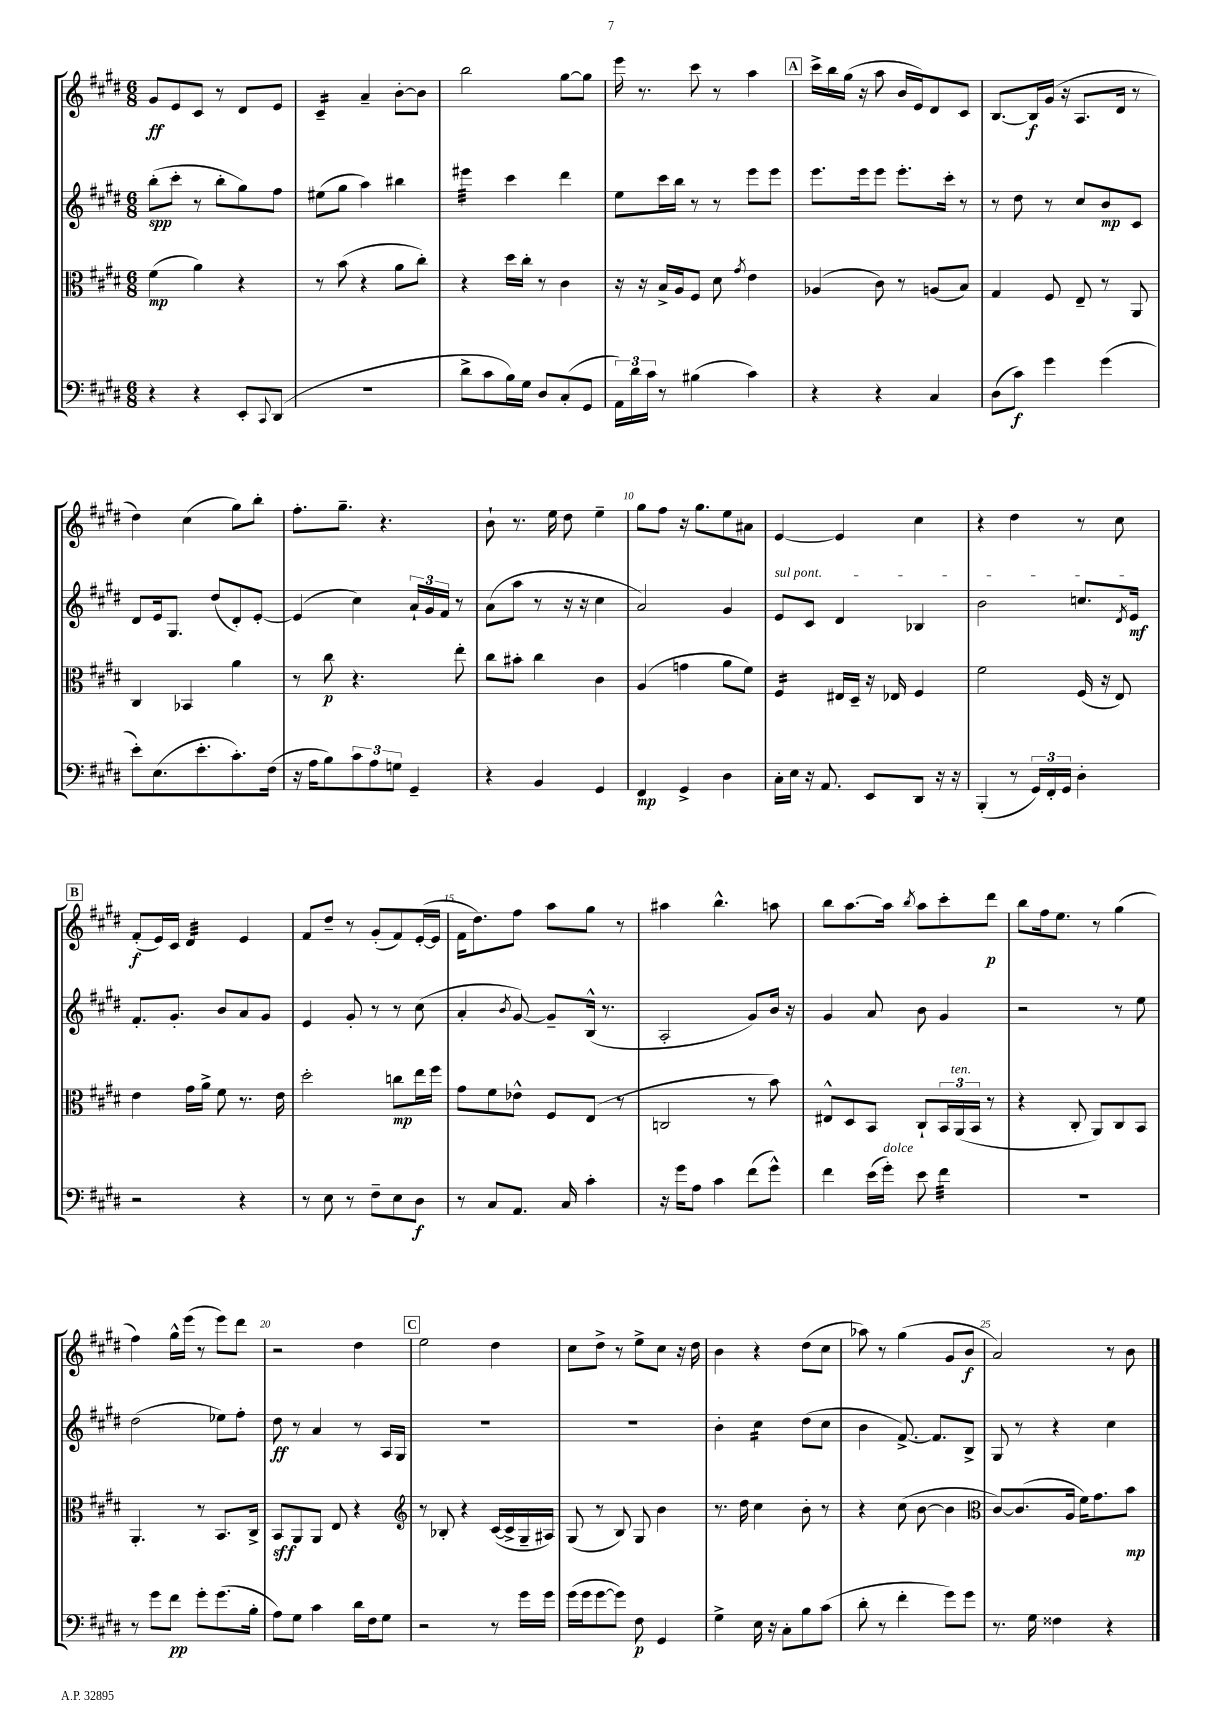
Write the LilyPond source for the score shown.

<<
\new StaffGroup <<
\new Staff = "s0" {
    \clef treble \key e \major \numericTimeSignature \time 6/8
    gis'8\ff e'8 cis'8 r8 dis'8 e'8 |
    cis'4:16-- a'4-- b'8~-. b'8 |
    b''2 gis''8~ gis''8 |
    e'''16 r8. cis'''8 r8 a''4 |
    \mark \markup { \box "A" } cis'''16-> b''16 gis''16( r16 a''8 b'16 e'16) dis'8 cis'8 |
    b8.~ b16\f gis'16( r16 a8. dis'16 r8 |
    dis''4) cis''4( gis''8) b''8-. |
    fis''8.-. gis''8.-- r4. |
    b'8-! r8. e''16 dis''8 e''4-- |
    gis''8 fis''8 r16 gis''8. e''8 ais'8 |
    e'4~ e'4 cis''4 |
    r4 dis''4 r8 cis''8 |
    \mark \markup { \box "B" } fis'8-.\f( e'16) cis'16 dis'4:32 e'4 |
    fis'8 dis''8-- r8 gis'8-.( fis'8) e'16~-.( e'16 |
    fis'16 dis''8.) fis''8 a''8 gis''8 r8 |
    ais''4 b''4.-^ a''8 |
    b''8 a''8.~ a''16 \acciaccatura { b''8 } a''8 cis'''8-. dis'''8\p |
    b''8 fis''16 e''8. r8 gis''4( |
    fis''4) gis''16-^ e'''16( r8 e'''8) dis'''8 |
    r2 dis''4 |
    \mark \markup { \box "C" } e''2 dis''4 |
    cis''8 dis''8-> r8 e''8-> cis''8 r16 dis''16 |
    b'4 r4 dis''8( cis''8 |
    aes''8) r8 gis''4( gis'8 b'8\f |
    a'2) r8 b'8 \bar "|." |
}
\new Staff = "s1" {
    \clef treble \key e \major \numericTimeSignature \time 6/8
    b''8-.\spp( cis'''8-. r8 b''8-. gis''8) fis''8 |
    eis''8( gis''8 a''4) bis''4 |
    eis'''4:32 cis'''4 dis'''4 |
    e''8 cis'''16 b''16 r8 r8 e'''8 e'''8 |
    \mark \markup { \box "A" } e'''8. e'''16 e'''8 e'''8.-. cis'''16-. r8 |
    r8 dis''8 r8 cis''8 b'8\mp cis'8 |
    dis'8 e'16 gis8. dis''8( dis'8-.) e'8~-. |
    e'4( cis''4) \tuplet 3/2 { a'16-! gis'16 fis'16 } r8 |
    a'8( a''8 r8 r16 r16 cis''4 |
    a'2) gis'4 |
    \once \override TextSpanner.bound-details.left.text = \markup { \italic "sul pont." } e'8\startTextSpan cis'8 dis'4 bes4 |
    b'2 c''8. \acciaccatura { dis'8 } e'16\mf\stopTextSpan |
    \mark \markup { \box "B" } fis'8.-. gis'8.-. b'8 a'8 gis'8 |
    e'4 gis'8-. r8 r8 cis''8( |
    a'4-. \acciaccatura { b'8 } gis'8~) gis'8-- b16-^( r8. |
    a2-. gis'8) b'16 r16 |
    gis'4 a'8 b'8 gis'4 |
    r2 r8 e''8 |
    dis''2( ees''8) fis''8-. |
    dis''8\ff r8 a'4 r8 a16 gis16 |
    \mark \markup { \box "C" } R2. |
    R2. |
    b'4-. cis''4:16 dis''8( cis''8 |
    b'4 fis'8.~->) fis'8. b8-> |
    gis8 r8 r4 cis''4 \bar "|." |
}
\new Staff = "s2" {
    \clef alto \key e \major \numericTimeSignature \time 6/8
    fis'4\mp( a'4) r4 |
    r8 b'8( r4 a'8 cis''8-.) |
    r4 dis''16 cis''16-. r8 cis'4 |
    r16 r16 b16-> a16 fis8 dis'8 \acciaccatura { gis'8 } e'4 |
    \mark \markup { \box "A" } aes4( cis'8) r8 a8( b8) |
    gis4 fis8 e8-- r8 a,8 |
    cis4 bes,4 a'4 |
    r8 cis''8\p r4. e''8-. |
    cis''8 bis'8-. cis''4 cis'4 |
    a4( g'4 a'8 fis'8) |
    fis4:16 eis16 dis16-- r16 ees16 fis4 |
    fis'2 fis16( r16 e8) |
    \mark \markup { \box "B" } e'4 gis'16 a'16-> fis'8 r8. e'16 |
    dis''2-. c''8\mp e''16 fis''16 |
    gis'8 fis'8 ees'8-^ fis8 e8( r8 |
    c2 r8 b'8) |
    eis8-^ dis8 b,8 cis8-! \tuplet 3/2 { b,16 a,16^\markup { \italic "ten." }( b,16 } r8 |
    r4 cis8-. a,8) cis8 b,8 |
    a,4.-. r8 b,8. cis16-> |
    b,8\sff a,8 a,8 e8 r4 |
    \mark \markup { \box "C" } \clef treble r8 bes8-. r4 cis'16~( cis'16-> gis16-- ais16) |
    gis8( r8 b8) gis8 b'4 |
    r8. dis''16 cis''4 b'8-. r8 |
    r4 cis''8( b'8~ b'4 |
    \clef alto cis'8~) cis'8.( a16 fis'16) gis'8. b'8\mp \bar "|." |
}
\new Staff = "s3" {
    \clef bass \key e \major \numericTimeSignature \time 6/8
    r4 r4 e,8-. \appoggiatura { cis,8 } dis,8( |
    R2. |
    dis'8-> cis'8 b16) gis16 dis8 cis8-.( gis,8 |
    \tuplet 3/2 { a,16) dis'16 cis'16 } r8 bis4( cis'4) |
    \mark \markup { \box "A" } r4 r4 cis4 |
    dis8( cis'8\f) gis'4 gis'4( |
    e'8-.) e8.( e'8.-. cis'8.-.) fis16( |
    r16 a16 b8) \tuplet 3/2 { cis'8 a8 g8 } gis,4-- |
    r4 b,4 gis,4 |
    fis,4\mp gis,4-> dis4 |
    cis16-. e16 r16 a,8. e,8 dis,8 r16 r16 |
    b,,4-.( r8 \tuplet 3/2 { gis,16) fis,16-. gis,16 } dis4-. |
    \mark \markup { \box "B" } r2 r4 |
    r8 e8 r8 fis8-- e8 dis8\f |
    r8 cis8 a,8. cis16 cis'4-. |
    r16 gis'16 a8 cis'4 fis'8( gis'8-^) |
    fis'4 e'16( gis'16-.^\markup { \italic "dolce" }) e'8 fis'4:32 |
    R2. |
    r8 gis'8 fis'8\pp gis'8-. gis'8.( b16-. |
    a8) gis8 cis'4 dis'16 fis16 gis8 |
    \mark \markup { \box "C" } r2 r8 gis'16 gis'16 |
    gis'16( gis'16 gis'8~ gis'8) fis8\p gis,4 |
    gis4-> e16 r16 cis8-. b8 cis'8( |
    dis'8-. r8 fis'4-. gis'8) gis'8 |
    r8. gis16 fisis4 r4 \bar "|." |
}
>>
>>
\layout { \context { \Score \override BarNumber.break-visibility = ##(#f #t #t) barNumberVisibility = #(every-nth-bar-number-visible 5) } }
